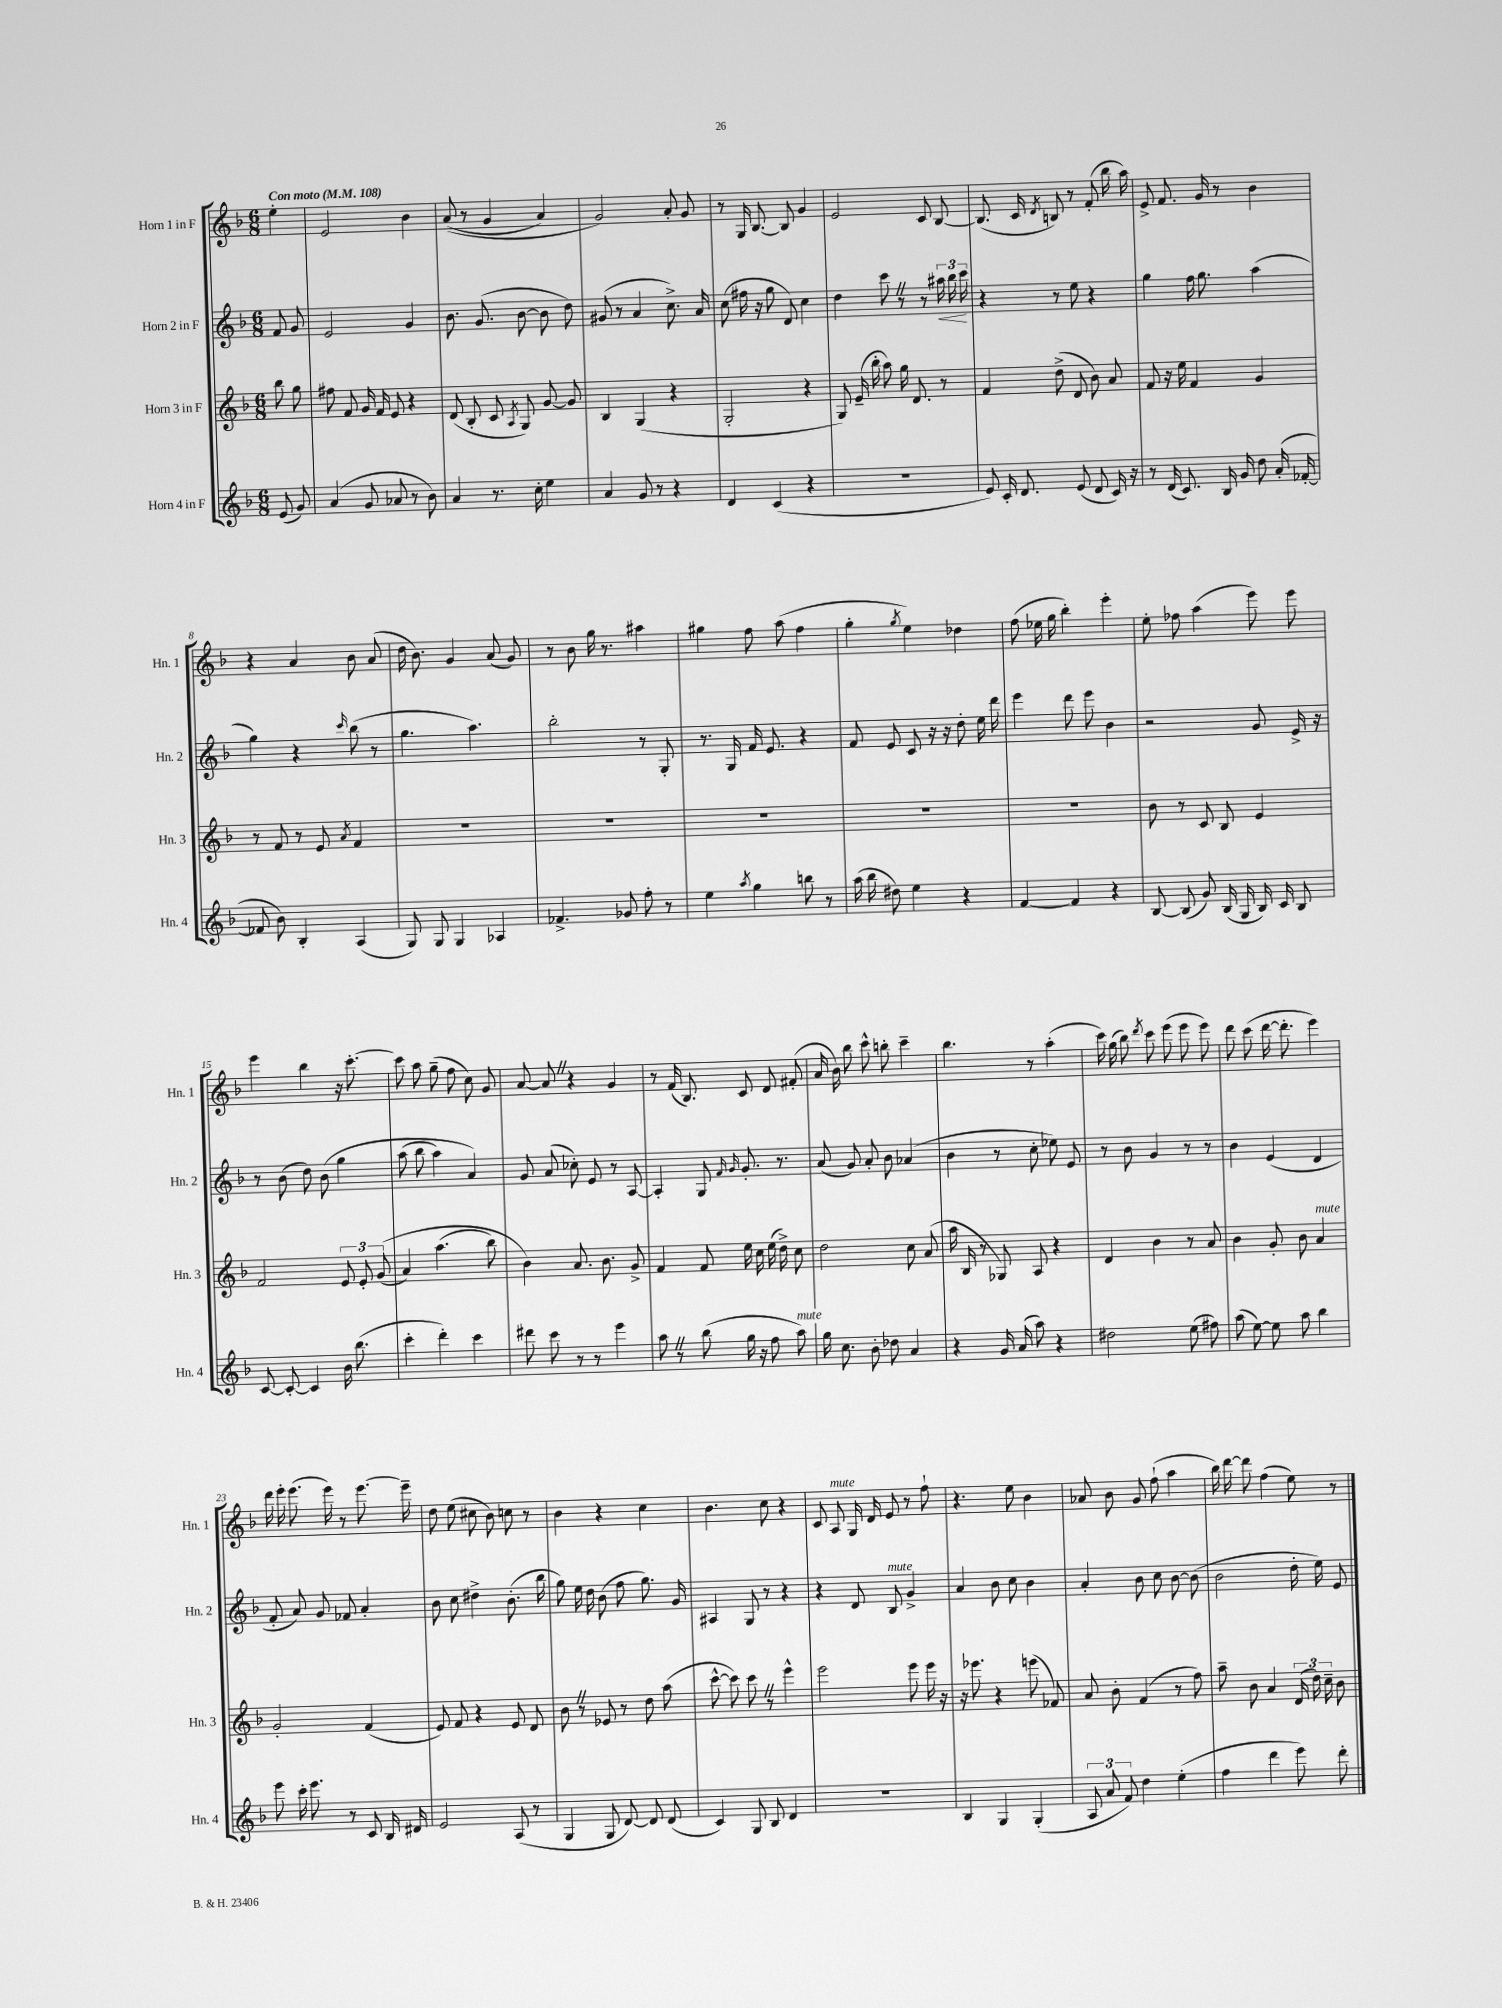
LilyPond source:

<<
\new StaffGroup <<
\new Staff = "s0" \with { instrumentName = "Horn 1 in F" shortInstrumentName = "Hn. 1" } {
    \clef treble \key f \major \numericTimeSignature \time 6/8 \partial 4 \tempo "Con moto" 4 = 108
    \autoBeamOff e''4-. |
    e'2 bes'4 |
    a'8(\( r8 g'4 a'4) |
    g'2\) a'8-. g'8 |
    r8 g16 bes8.~ bes8 g'4 |
    e'2 c'8 bes8~ |
    bes8.( c'16 \acciaccatura { d'8 } b8) r8 f'8-.( bes''16 a''16) |
    e'8-> f'8. g'16 r8 bes'4 |
    r4 a'4 bes'8 a'8( |
    d''16 bes'8.) g'4 a'8( g'8) |
    r8 bes'8 g''16 r8. ais''4 |
    gis''4 f''8 a''8( f''4 |
    g''4-. \acciaccatura { g''8 } e''4) des''4 |
    f''8( ees''16 g''16 bes''4-.) e'''4-. |
    e''8-. fes''8 a''4( e'''8) e'''8 |
    e'''4 bes''4 r16 c'''8.~-. |
    c'''8 a''8 g''8--( f''8 c''8) g'8 |
    a'8~ a'8 \once \override BreathingSign.text = \markup { \musicglyph "scripts.caesura.straight" } \breathe r4 g'4 |
    r8 f'16( bes8.) c'8 d'8 fis'8-.( |
    a'16 bes'16) bes''8 c'''8-^ b''8-. c'''4-- |
    bes''4. r8 a''4-.( |
    c'''16) g''16( bes''8) \acciaccatura { d'''8 } c'''8 e'''8( e'''8 e'''8) |
    d'''8 c'''8( d'''16~ d'''8.-. e'''4) |
    d'''16 e'''16-. e'''8.( e'''16) r8 e'''8.~ e'''16-- |
    d''8 e''8( cis''8 bes'8) c''8 r8 |
    bes'4 r4 c''4 |
    bes'4. c''8 r4 |
    c'8 a8^\markup { \italic "mute" } g16 d'16 e'8 r8 f''8-! |
    r4. e''8 bes'4 |
    aes'8 bes'8 g'8 f''8-!( a''4 |
    bes''16) d'''16~ d'''8 f''4( e''8) r8 \bar "|." |
}
\new Staff = "s1" \with { instrumentName = "Horn 2 in F" shortInstrumentName = "Hn. 2" } {
    \clef treble \key f \major \numericTimeSignature \time 6/8 \partial 4
    \autoBeamOff f'8 g'8 |
    e'2 g'4 |
    bes'8. g'8.( bes'8~ bes'8 d''8) |
    gis'8( r8 a'4 c''8.->) a'16 |
    c''8( fis''16 r16 g''8 d'8) c''4 |
    d''4 c'''8 \once \override BreathingSign.text = \markup { \musicglyph "scripts.caesura.straight" } \breathe r8 r8 \tuplet 3/2 { ais''16\< bes''16 c'''16\! } |
    r4 r8 e''8 r4 |
    g''4 f''16 g''8. a''4( |
    g''4) r4 \grace { c'''16 } bes''8( r8 |
    g''4. a''4.) |
    bes''2-. r8 g8-. |
    r8. g16 f'16 e'8. r4 |
    f'8 e'8 c'8 r16 r16 d''8-. e''16 d'''16 |
    e'''4 d'''8 e'''8 bes'4 |
    r2 g'8 e'16-> r16 |
    r8 bes'8( d''8) bes'8\( g''4 |
    a''8( bes''8 a''4) a'4\) |
    g'8 a'8( ces''8-.) e'8 r8 a8~ |
    a4-. g8 \grace { f'16 g'16 } g'8.-. r8. |
    a'8( g'8) a'8-. bes'8 aes'4( |
    bes'4 r8 c''8-. ees''8) e'8 |
    r8 bes'8 g'4 r8 r8 |
    bes'4 e'4( d'4 |
    f'8-. a'8) g'8 fes'8 a'4-. |
    bes'8 c''8 dis''4-> bes'8.-.( bes''16 |
    g''8) e''16 d''16 bes'8( f''8 g''8.) g'16 |
    ais4 g8 r8 r4 |
    r4 d'8 bes8^\markup { \italic "mute" } g'4-> |
    a'4 bes'8 c''8 bes'4 |
    a'4-. bes'8 c''8 bes'8~ bes'8( |
    bes'2 d''16-. e''16) e'8 \bar "|." |
}
\new Staff = "s2" \with { instrumentName = "Horn 3 in F" shortInstrumentName = "Hn. 3" } {
    \clef treble \key f \major \numericTimeSignature \time 6/8 \partial 4
    \autoBeamOff bes''8 g''8 |
    fis''8 f'8 g'16 f'16 e'8 r4 |
    d'8( bes8-. c'8 \acciaccatura { a8 } g8) g'8~ g'8 |
    bes4 g4( r4 |
    g2-. r4 |
    g8) e'16--( bes''16-. a''8) g''16 d'8. r8 |
    f'4 d''8->( d'8 bes'8) a'8 |
    f'8 r16 e''16 f'4 g'4 |
    r8 f'8 r8 e'8 \acciaccatura { a'8 } f'4 |
    R2. |
    R2. |
    R2. |
    R2. |
    R2. |
    bes'8 r8 c'8 bes8 e'4 |
    f'2 \tuplet 3/2 { e'8 e'8-. g'8(\( } |
    a'4) a''4.( bes''8) |
    bes'4\) a'8. bes'8. g'8-> |
    f'4 f'8 e''16 c''16 e''16( d''16->) c''8 |
    d''2 c''8 a'8( |
    a''16 bes16 r8 ges8) a8 r4 |
    d'4 bes'4 r8 a'8 |
    bes'4 g'8-. bes'8 a'4^\markup { \italic "mute" } |
    g'2-. f'4( |
    e'8) f'8 r4 e'8 d'8 |
    bes'8 \once \override BreathingSign.text = \markup { \musicglyph "scripts.caesura.straight" } \breathe r8 ees'8 r8 d''8 a''8( |
    c'''8~-^ c'''8) c'''8 \once \override BreathingSign.text = \markup { \musicglyph "scripts.caesura.straight" } \breathe r8 e'''4-^ |
    e'''2 e'''8 e'''16 r16 |
    r16 ees'''8. r4 e'''8( fes'8) |
    a'8 bes'8-. f'4( r8 f''8) |
    a''8-- bes'8 a'4 \tuplet 3/2 { d'16( d''16) c''16-- } bes'8 \bar "|." |
}
\new Staff = "s3" \with { instrumentName = "Horn 4 in F" shortInstrumentName = "Hn. 4" } {
    \clef treble \key f \major \numericTimeSignature \time 6/8 \partial 4
    \autoBeamOff e'8( g'8) |
    a'4( g'8 aes'8 r8 bes'8) |
    a'4 r8. c''16-. e''4 |
    a'4 g'8 r8 r4 |
    d'4 c'4( r4 |
    R2. |
    e'8) c'16-. d'8. e'8( d'8 c'16) r16 |
    r8 d'16( c'8.) bes16 g'16 d''8 a'16-.( fes'16~-. |
    fes'8 bes'8) bes4-. a4( |
    g8) g8 g4 aes4 |
    fes'4.-> ges'8 f''8-. r8 |
    e''4 \acciaccatura { a''8 } g''4 b''8 r8 |
    a''16( bes''16 dis''8) e''4 r4 |
    f'4~ f'4 r4 |
    bes8~ bes8( g'8) bes16( g16 bes16) c'16 bes8 |
    c'8~ c'8~-. c'4 bes'16 bes''8.( |
    c'''4-. d'''4-.) c'''4 |
    dis'''8 c'''8 r8 r8 e'''4 |
    a''8 \once \override BreathingSign.text = \markup { \musicglyph "scripts.caesura.straight" } \breathe r8 bes''8( g''16 r16 f''8 a''8^\markup { \italic "mute" }) |
    g''16 c''8. bes'8-. des''8 a'4 |
    r4 g'16 a'16( a''8) r4 |
    dis''2 e''8( fis''8) |
    a''8( e''8~) e''8 a''8 bes''4 |
    e'''8 c'''16-. e'''8. r8 c'8 bes16 dis'16 |
    e'2 a8( r8 |
    g4 g8 d'8~) d'8 d'8( |
    c'4) g8 bes8 d'4 |
    R2. |
    bes4 g4 g4-.( |
    \tuplet 3/2 { a8 a'8 f'8) } d''4 e''4-.( |
    f''4 d'''4 e'''8) d'''8-. \bar "|." |
}
>>
>>
